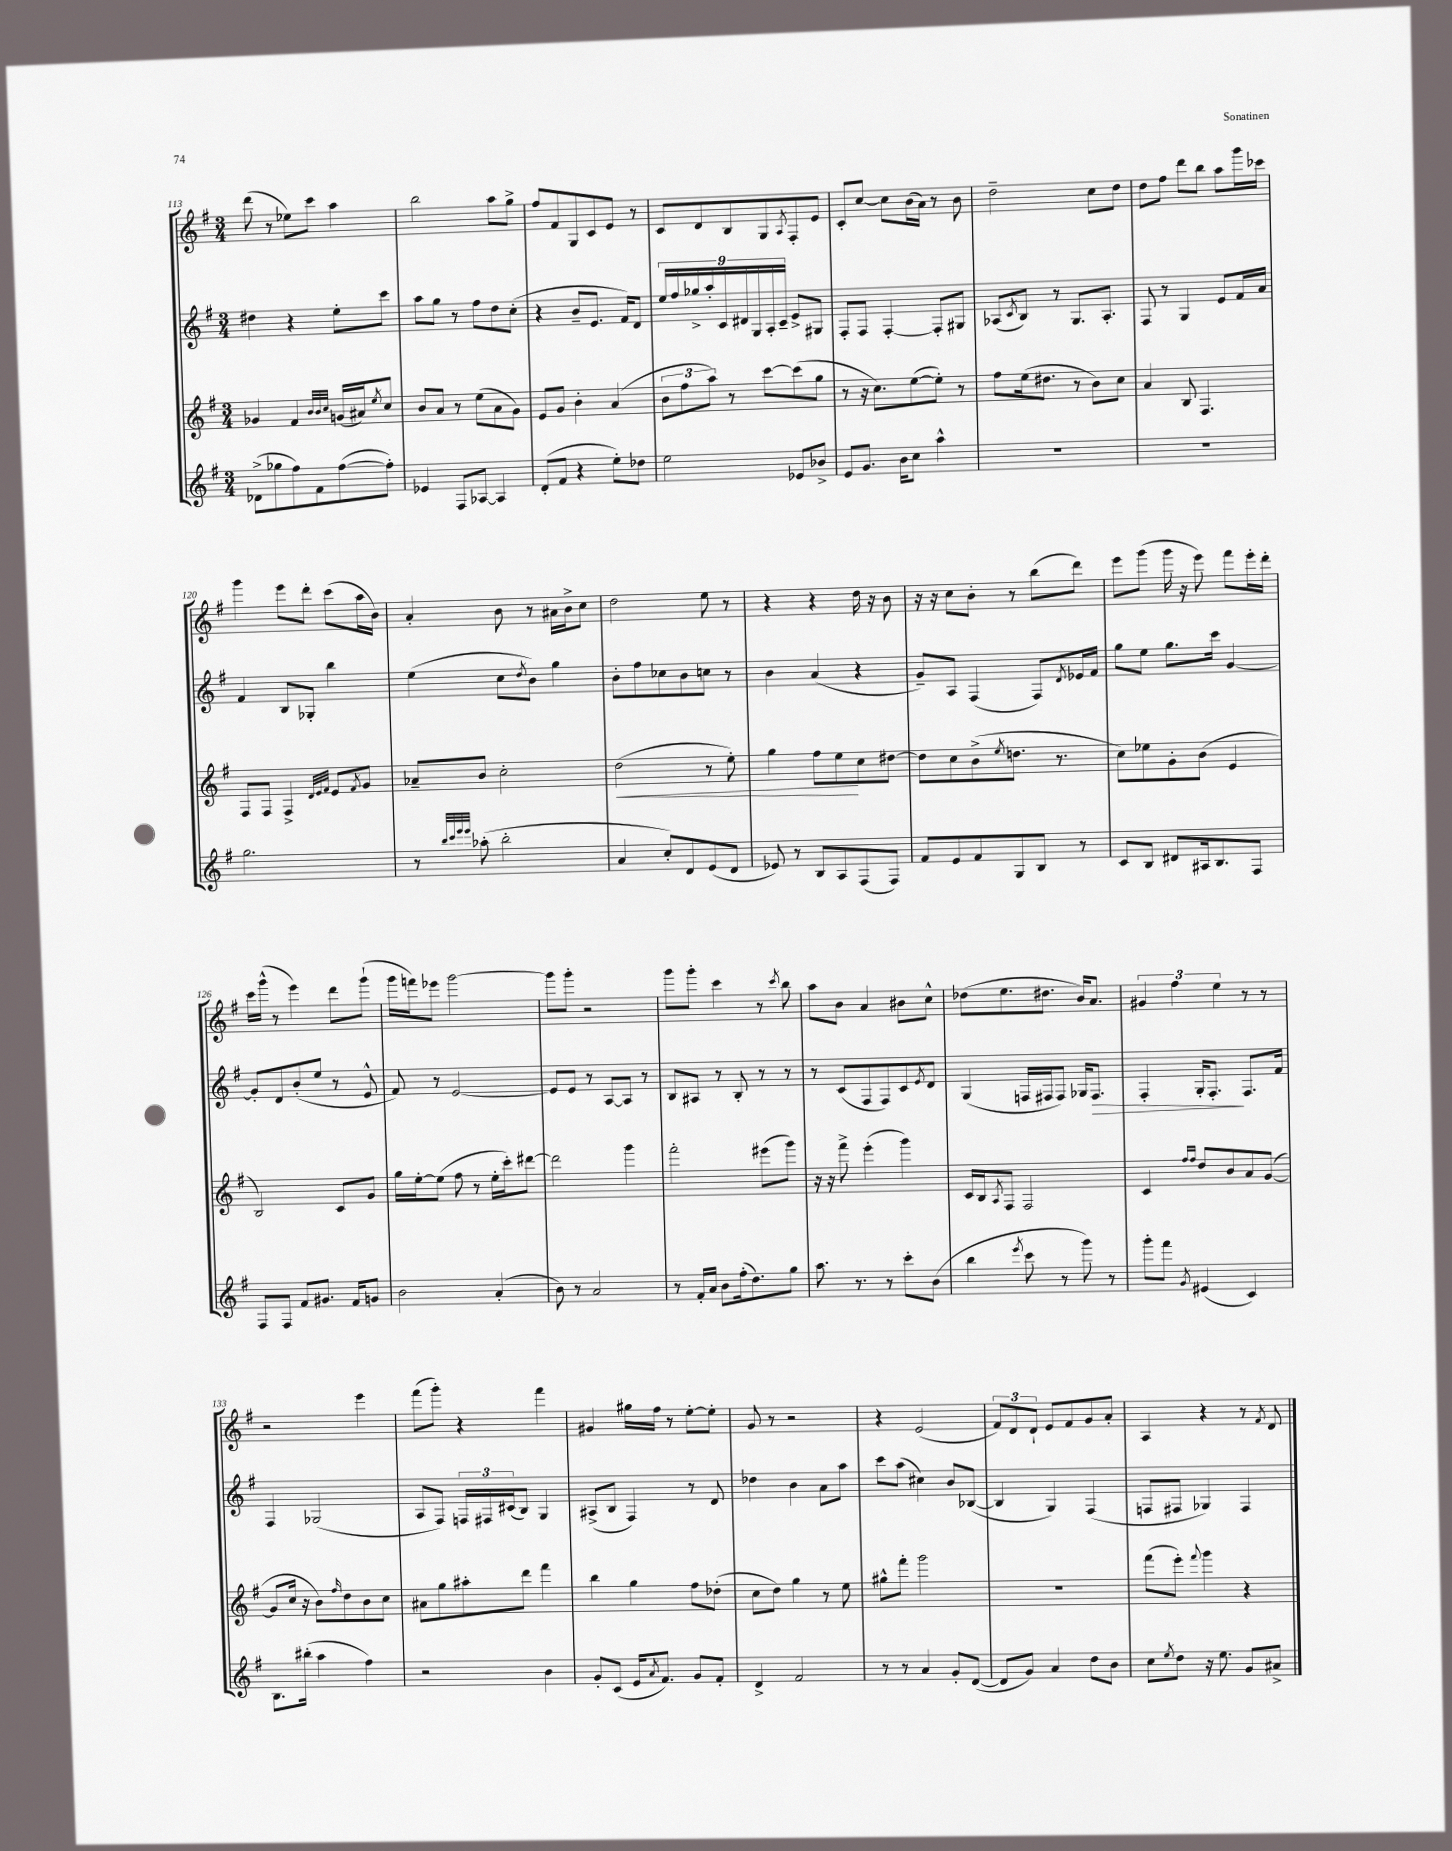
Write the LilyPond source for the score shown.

<<
\new StaffGroup <<
\new Staff = "s0" {
    \clef treble \key g \major \numericTimeSignature \time 3/4
    d'''8( r8 ees''8) c'''8 a''4 |
    b''2 a''8 g''8-> |
    fis''8 fis'8 g8 c'8 e'8 r8 |
    c'8 d'8 b8 g8 \acciaccatura { a8 } fis8-. e'8 |
    c'8-. c''8~ c''8 b'16( a'16) r8 b'8 |
    d''2-- c''8 d''8 |
    d''8 fis''8 d'''8 b''8 a''8 g'''16 ces'''16 |
    g'''4 e'''8 d'''8-. c'''8( a''16 b'16) |
    a'4-. b'8 r8 ais'16 b'16-> c''8 |
    d''2 e''8 r8 |
    r4 r4 d''16 r16 b'8 |
    r16 r16 c''8 b'8-. r8 b''8( d'''8) |
    e'''8 g'''8( g'''16 r16 e'''8) fis'''8 e'''16-. d'''16-. |
    c'''16 g'''16-^( r8 e'''4) d'''8 g'''8-!( |
    g'''16 f'''16) ees'''8 g'''2~ |
    g'''8 g'''8-. r2 |
    g'''8 g'''8-. c'''4 r8 \acciaccatura { c'''8 } b''8 |
    a''8 b'8 a'4 bis'8 c''8-^ |
    des''8( e''8. dis''8. b'16) a'8. |
    \tuplet 3/2 { gis'4 fis''4 e''4 } r8 r8 |
    r2 e'''4 |
    fis'''8( g'''8-.) r4 fis'''4 |
    gis'4 gis''16 fis''16 r8 e''8~-. e''8-. |
    g'8 r8 r2 |
    r4 e'2( |
    \tuplet 3/2 { fis'8) d'8 d'8-! } e'8 fis'8 g'8 a'8-. |
    a4 r4 r8 \acciaccatura { fis'8 } d'8 \bar "|." |
}
\new Staff = "s1" {
    \clef treble \key g \major \numericTimeSignature \time 3/4
    dis''4 r4 e''8-. c'''8 |
    a''8 g''8 r8 fis''8 d''8 c''8-.( |
    r4 b'8-- e'8. fis'16) d'8 |
    \tuplet 9/8 { e''16 fis''16 ges''16-> a''16-. c'16 dis'16 g16 a16-. c'16-- } e'8-> gis8 |
    fis8-. fis8 fis4~-. fis8-. gis8 |
    aes8( \acciaccatura { c'8 } b8) r8 g8. aes8.-. |
    fis8 r8 g4 e'8 fis'16 a'16 |
    fis'4 b8 ges8-. b''4 |
    e''4( c''8 \acciaccatura { d''8 } b'8) g''4 |
    b'8-. fis''8 ces''8 b'8 c''8 r8 |
    b'4 a'4( r4 |
    g'8--) a8 fis4( fis8) \acciaccatura { d'8 } ees'16 fis'16 |
    g''8 e''8 g''8. c'''16 g'4~ |
    g'8-. d'8 b'8-.( e''8 r8 e'8-^ |
    fis'8) r8 e'2~ |
    e'8 e'8 r8 a8~ a8 r8 |
    b8 ais8 r8 b8-. r8 r8 |
    r8 c'8( fis8 fis8) c'8 \acciaccatura { e'8 } d'8 |
    g4( f16 fis16 fis8) ges16 fis8.\> |
    fis4-. g16-. fis8.-.\! fis8. fis'16 |
    fis4 ges2( |
    a8 fis8) \tuplet 3/2 { f16 fis16 cis'16( } b8) g4 |
    ais8->( b8 fis4) r8 d'8 |
    des''4 b'4 a'8 a''8 |
    c'''8 a''8( cis''4) b'8 bes8~( |
    bes4 g4) fis4( |
    f8 fis8 ges4) fis4 \bar "|." |
}
\new Staff = "s2" {
    \clef treble \key g \major \numericTimeSignature \time 3/4
    ges'4 fis'4 \grace { b'32 b'32 c''32 } g'16( ais'16) \acciaccatura { e''8 } c''8 |
    b'8 a'8 r8 e''8( a'8 g'8) |
    e'8 g'8 b'4-. a'4( |
    \tuplet 3/2 { b'8 fis''8 a''8) } r8 c'''8~ c'''8( g''8 |
    r8 r16 c''8.) e''8~( e''8-.) r8 |
    fis''8 e''16( dis''8. r8 b'8) c''8 |
    a'4 b8 fis4. |
    fis8 fis8 fis4-> \grace { d'32 e'32 fis'32 } e'8 \acciaccatura { fis'8 } g'8 |
    aes'8-- b'8 c''2-. |
    d''2\<( r8 e''8-.) |
    g''4 fis''8 e''8\! c''8 dis''8~ |
    dis''8 c''8 b'8->( \acciaccatura { e''8 } d''8. r8. |
    c''8) ees''8 g'8-. b'8( e'4 |
    b2) c'8 g'8 |
    g''16 e''16~-. e''8( fis''8 r8 e''16-. c'''16-.) dis'''8~ |
    dis'''2 g'''4 |
    fis'''2-. eis'''8( g'''8) |
    r16 r16 fis'''8-> e'''4-.( g'''4) |
    c'16 b16 \acciaccatura { a8 } fis8 fis2 |
    c'4 \grace { fis''16 fis''16 } d''8 b'8 a'8 g'8~( |
    g'8 c''16 r16 b'8) \grace { fis''16 } d''8 b'8 c''8 |
    ais'8 g''8 ais''8-. d'''8 fis'''4 |
    b''4 g''4 fis''8 des''8-.( |
    c''8 d''8) g''4 r8 e''8 |
    gis''8-^ fis'''8-. g'''2 |
    r2. |
    fis'''8( e'''8-.) \appoggiatura { fis'''8 } g'''4 r4 \bar "|." |
}
\new Staff = "s3" {
    \clef treble \key g \major \numericTimeSignature \time 3/4
    des'8->( ges''8 fis''8) fis'8 fis''8~( fis''8-.) |
    ees'4 fis8 aes8~ aes4 |
    d'8-.( fis'8 r4 e''8-.) des''8 |
    e''2 ees'8 bes'8-> |
    e'8 g'8. b'16 c''8 a''4-^ |
    R2. |
    R2. |
    g''2. |
    r8 \grace { b''32 c'''32 e'''32 e'''32 } aes''8-.( b''2-. |
    a'4 c''8-.) d'8 e'8( d'8 |
    ees'8) r8 b8 a8 fis8( fis8) |
    fis'8 e'8 fis'8 g8 b8 r8 |
    c'8 b8 dis'8 ais16 b8. fis8 |
    fis8 fis8 fis'8 gis'8. fis'16 g'8 |
    b'2 a'4-.( |
    b'8) r8 a'2 |
    r8 fis'16-. a'16 b'8 fis''16-.( d''8.) g''8 |
    a''8. r8. r8 c'''8-. b'8( |
    b''4 \acciaccatura { e'''8 } c'''8 r8 g'''8) r8 |
    g'''8-. fis'''8 \acciaccatura { g'8 } eis'4( c'4) |
    b8. bis''16-.( a''4 fis''4) |
    r2 b'4 |
    g'8-. c'8( e'16 \acciaccatura { a'8 } fis'8.) g'8 fis'8-. |
    d'4-> fis'2 |
    r8 r8 a'4 g'8-. d'8~( |
    d'8 g'8) a'4 d''8 b'8 |
    c''8 \acciaccatura { e''8 } d''8 r16 e''8. g'8 ais'8-> \bar "|." |
}
>>
>>
\layout { \context { \Score currentBarNumber = #113 } }
